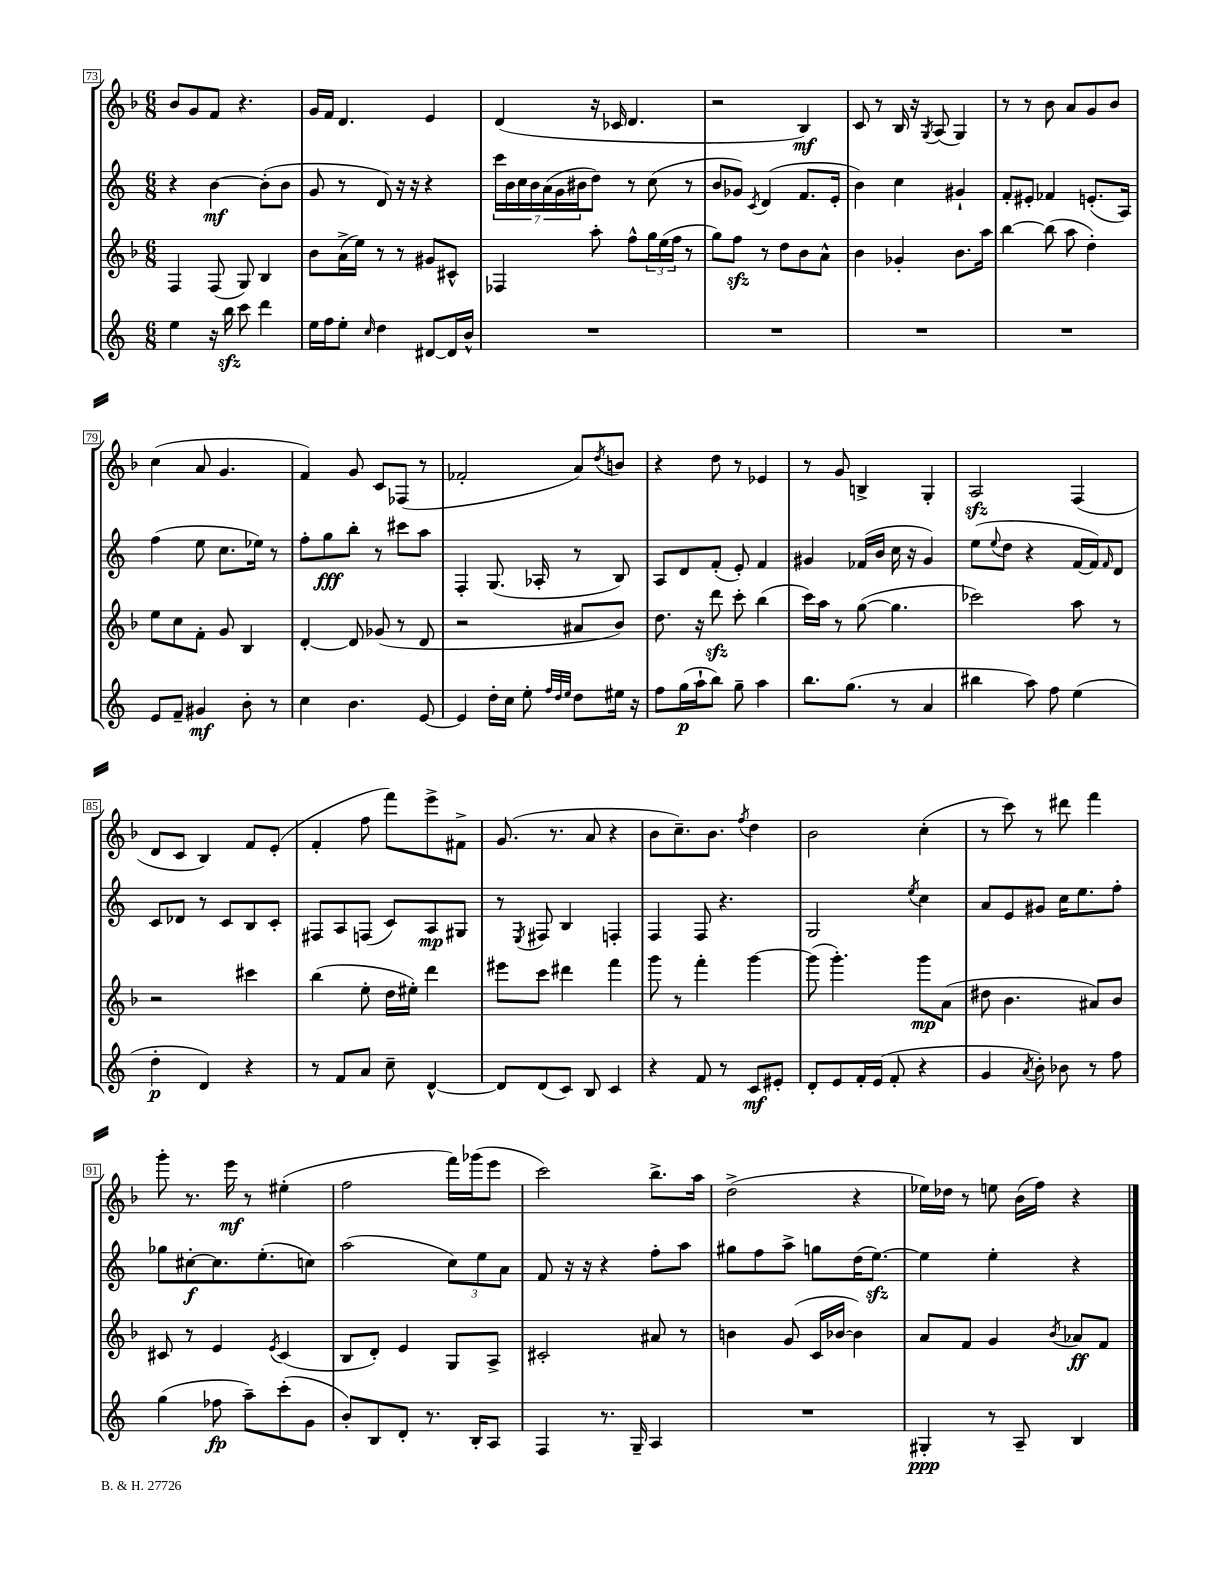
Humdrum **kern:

**kern	**kern	**kern	**kern
*staff4	*staff3	*staff2	*staff1
*clefG2	*clefG2	*clefG2	*clefG2
*k[]	*k[b-]	*k[]	*k[b-]
*M6/8	*M6/8	*M6/8	*M6/8
4ee\	4F/	4r	8b-/L
.	.	.	8g/
16r	(8F/	[4b\	8f/J
16bb\	.	.	.
8ccc\	8G/)	.	4.r
4ddd\	4B-/	(8b'\]L	.
.	.	8b\J	.
=	=	=	=
16ee\LL	8b-\L	8g/	16g/LL
16ff\J	.	.	16f/JJ
8ee'\J	(16a^\L	8r	4.d/
.	16ee\JJ)	.	.
16qqcc/	.	.	.
4dd\	8r	8d/)	.
.	8r	16r	.
.	.	16r	.
[8d#/L	8g#/L	4r	4e/
16d#/]L	8c#^^/J	.	.
16b^^/JJ	.	.	.
=	=	=	=
2.r	4F-/	28ccc\LL	(4d/
.	.	28b\	.
.	.	28cc\	.
.	.	28b\	.
.	.	(28a\	.
.	.	28g\	.
.	.	28b#\J	.
.	8aa'\	8dd\J)	16r
.	.	.	16c-/
.	8ff^^\L	8r	4.d/
.	24gg\L	(8cc\	.
.	(24ee\	.	.
.	24ff\JJ	.	.
.	8r	8r	.
=	=	=	=
2.r	8gg\L)	8b/L	2r
.	8ff\J	8g-/J)	.
.	.	8qc/	.
.	8r	(4d/	.
.	8dd\L	.	.
.	8b-\	8.f/L	4B-/)
.	8a^^\J	.	.
.	.	16e'/Jk	.
=	=	=	=
2.r	4b-\	4b\)	8c/
.	.	.	8r
.	4g-'/	4cc\	16B-/
.	.	.	16r
.	.	.	8qG/
.	.	.	(8A/
.	8.b-\L	4g#`/	4G/)
.	16aa\Jk	.	.
=	=	=	=
2.r	[4bb-\	8f'/L	8r
.	.	8e#'/J	8r
.	(8bb-\]	4f-/	8b-\
.	8aa\	.	8a/L
.	4dd'\)	(8.e'/L	8g/
.	.	.	8b-/J
.	.	16A/Jk)	.
=	=	=	=
8e/L	8ee\L	(4ff\	(4cc\
8f~/J	8cc\	.	.
4g#/	8f'\J	8ee\	8a/
.	8g/	8.cc\L	4.g/
8b'\	4B-/	.	.
.	.	16ee-\Jk)	.
8r	.	8r	.
=	=	=	=
4cc\	[4d'/	8ff'\L	4f/)
.	.	8gg\	.
4.b\	8d/]	8bb'\J	8g/
.	(8g-/	8r	8c/L
.	8r	8ccc#\L	(8F-/J
[8e/	8d/	8aa\J	8r
=	=	=	=
4e/]	2r	4F'/	2f-'/
16dd'\LL	.	(8.G/	.
16cc\JJ	.	.	.
8ee'\	.	.	.
.	.	16A-'/	.
32qqff/LLL	.	.	.
32qqdd/	.	.	.
32qqee/JJJ	.	.	.
8dd\L	8a#/L	8r	8a/L)
.	.	.	8qdd/
16ee#\Jk	8b-/J)	8B/)	8b/J
16r	.	.	.
=	=	=	=
8ff\L	8.dd\	8A/L	4r
(16gg\L	.	8d/	.
16aa`\J	16r	.	.
8bb\J)	8ddd\	(8f'/J	8dd\
8gg~\	8ccc'\	8e'/)	8r
4aa\	(4bb-\	4f/	4e-/
=	=	=	=
8.bb\L	16ccc\LL)	4g#/	8r
.	16aa\JJ	.	.
.	8r	.	8g/
(8.gg\J	.	.	.
.	([8gg\	(16f-/LL	4B^/
.	.	16b/JJ	.
8r	4.gg\]	16cc\	.
.	.	16r	.
4a/	.	4g#/)	4G'/
=	=	=	=
4bb#\	2ccc-\)	(8ee\L	2A/
.	.	8qqee/	.
.	.	8dd\J	.
8aa\)	.	4r	.
8ff\	.	.	.
(4ee\	8aa\	[16f/LL	(4F/
.	.	16f/]J)	.
.	.	16qqf/	.
.	8r	8d/J	.
=	=	=	=
4dd'\	2r	8c/L	8d/L
.	.	8d-/J	8c/J
4d/)	.	8r	4B-/)
.	.	8c/L	.
4r	4ccc#\	8B/	8f/L
.	.	8c'/J	(8e'/J
=	=	=	=
8r	(4bb-\	8F#/L	4f'/
8f/L	.	8A/	.
8a/J	8ee'\	(8F/J	8ff\
8cc~\	16dd\LL	8c/L)	8fff\L)
.	16ee#'\JJ)	.	.
[4d^^/	4ddd\	8A/	8eee^\
.	.	8G#/J	8f#^\J
=	=	=	=
8d/]L	8eee#\L	8r	(8.g/
.	.	8qE/	.
(8d/	8ccc\J	8F#/	.
.	.	.	8.r
8c/J)	4ddd#\	4B/	.
8B/	.	.	8a/
4c/	4fff\	4F'/	4r
=	=	=	=
4r	8ggg\	4F/	8b-\L
.	8r	.	8.cc~\)
8f/	4fff'\	8F/	.
.	.	.	8.b-\J
8r	.	4.r	.
.	.	.	8qff/
8c/L	[4ggg\	.	4dd\
8e#'/J	.	.	.
=	=	=	=
8d'/L	(8ggg\]	2G/	2b-\
8e/	4.ggg'\)	.	.
16f'/L	.	.	.
(16e/JJ	.	.	.
8f'/	.	.	.
.	.	8qee/	.
4r	8ggg\L	4cc\	(4cc'\
.	(8a\J	.	.
=	=	=	=
4g/	8dd#\	8a/L	8r
.	4.b-\	8e/	8ccc\)
8qa/	.	.	.
8b'\)	.	8g#/J	8r
8b-\	.	16cc\LK	8ddd#\
.	.	8.ee\	.
8r	8a#/L)	.	4fff\
8ff\	8b-/J	8ff'\J	.
=	=	=	=
(4gg\	8c#/	8gg-\L	8ggg'\
.	8r	[8cc#'\	8.r
8ff-\	4e/	8.cc#\]	.
.	.	.	16eee\
8aa~\L)	.	.	8r
.	.	(8.ee'\	.
.	8qe/	.	.
(8ccc'\	(4c#/	.	(4ee#'\
8g\J	.	8cc\J)	.
=	=	=	=
8b'/L)	8B-/L	(2aa\	2ff\
8B/	8d'/J)	.	.
8d'/J	4e/	.	.
8.r	.	.	.
.	8G/L	12cc\L)	16fff\LL)
16B'/LK	.	.	(16ggg-\J
.	.	12ee\	.
8A/J	8A^/J	.	8eee\J
.	.	12a\J	.
=	=	=	=
4F/	2c#'/	8f/	2ccc\)
.	.	16r	.
.	.	16r	.
8.r	.	4r	.
16G~/	.	.	.
4A/	8a#/	8ff'\L	8.bb-^\L
.	8r	8aa\J	.
.	.	.	16aa\Jk
=	=	=	=
2.r	4b\	8gg#\L	(2dd^\
.	.	8ff\	.
.	(8g/	8aa^\J	.
.	16c/LL	8gg\L	.
.	[16b-/JJ	.	.
.	4b-\])	(16dd\K	4r
.	.	[8.ee\J)	.
=	=	=	=
4G#'/	8a/L	4ee\]	16ee-\LL)
.	.	.	16dd-\JJ
.	8f/J	.	8r
8r	4g/	4ee'\	8ee\
8A~/	.	.	(16b-\LL
.	.	.	16ff\JJ)
.	8qb-/	.	.
4B/	8a-/L	4r	4r
.	8f/J	.	.
==	==	==	==
*-	*-	*-	*-
